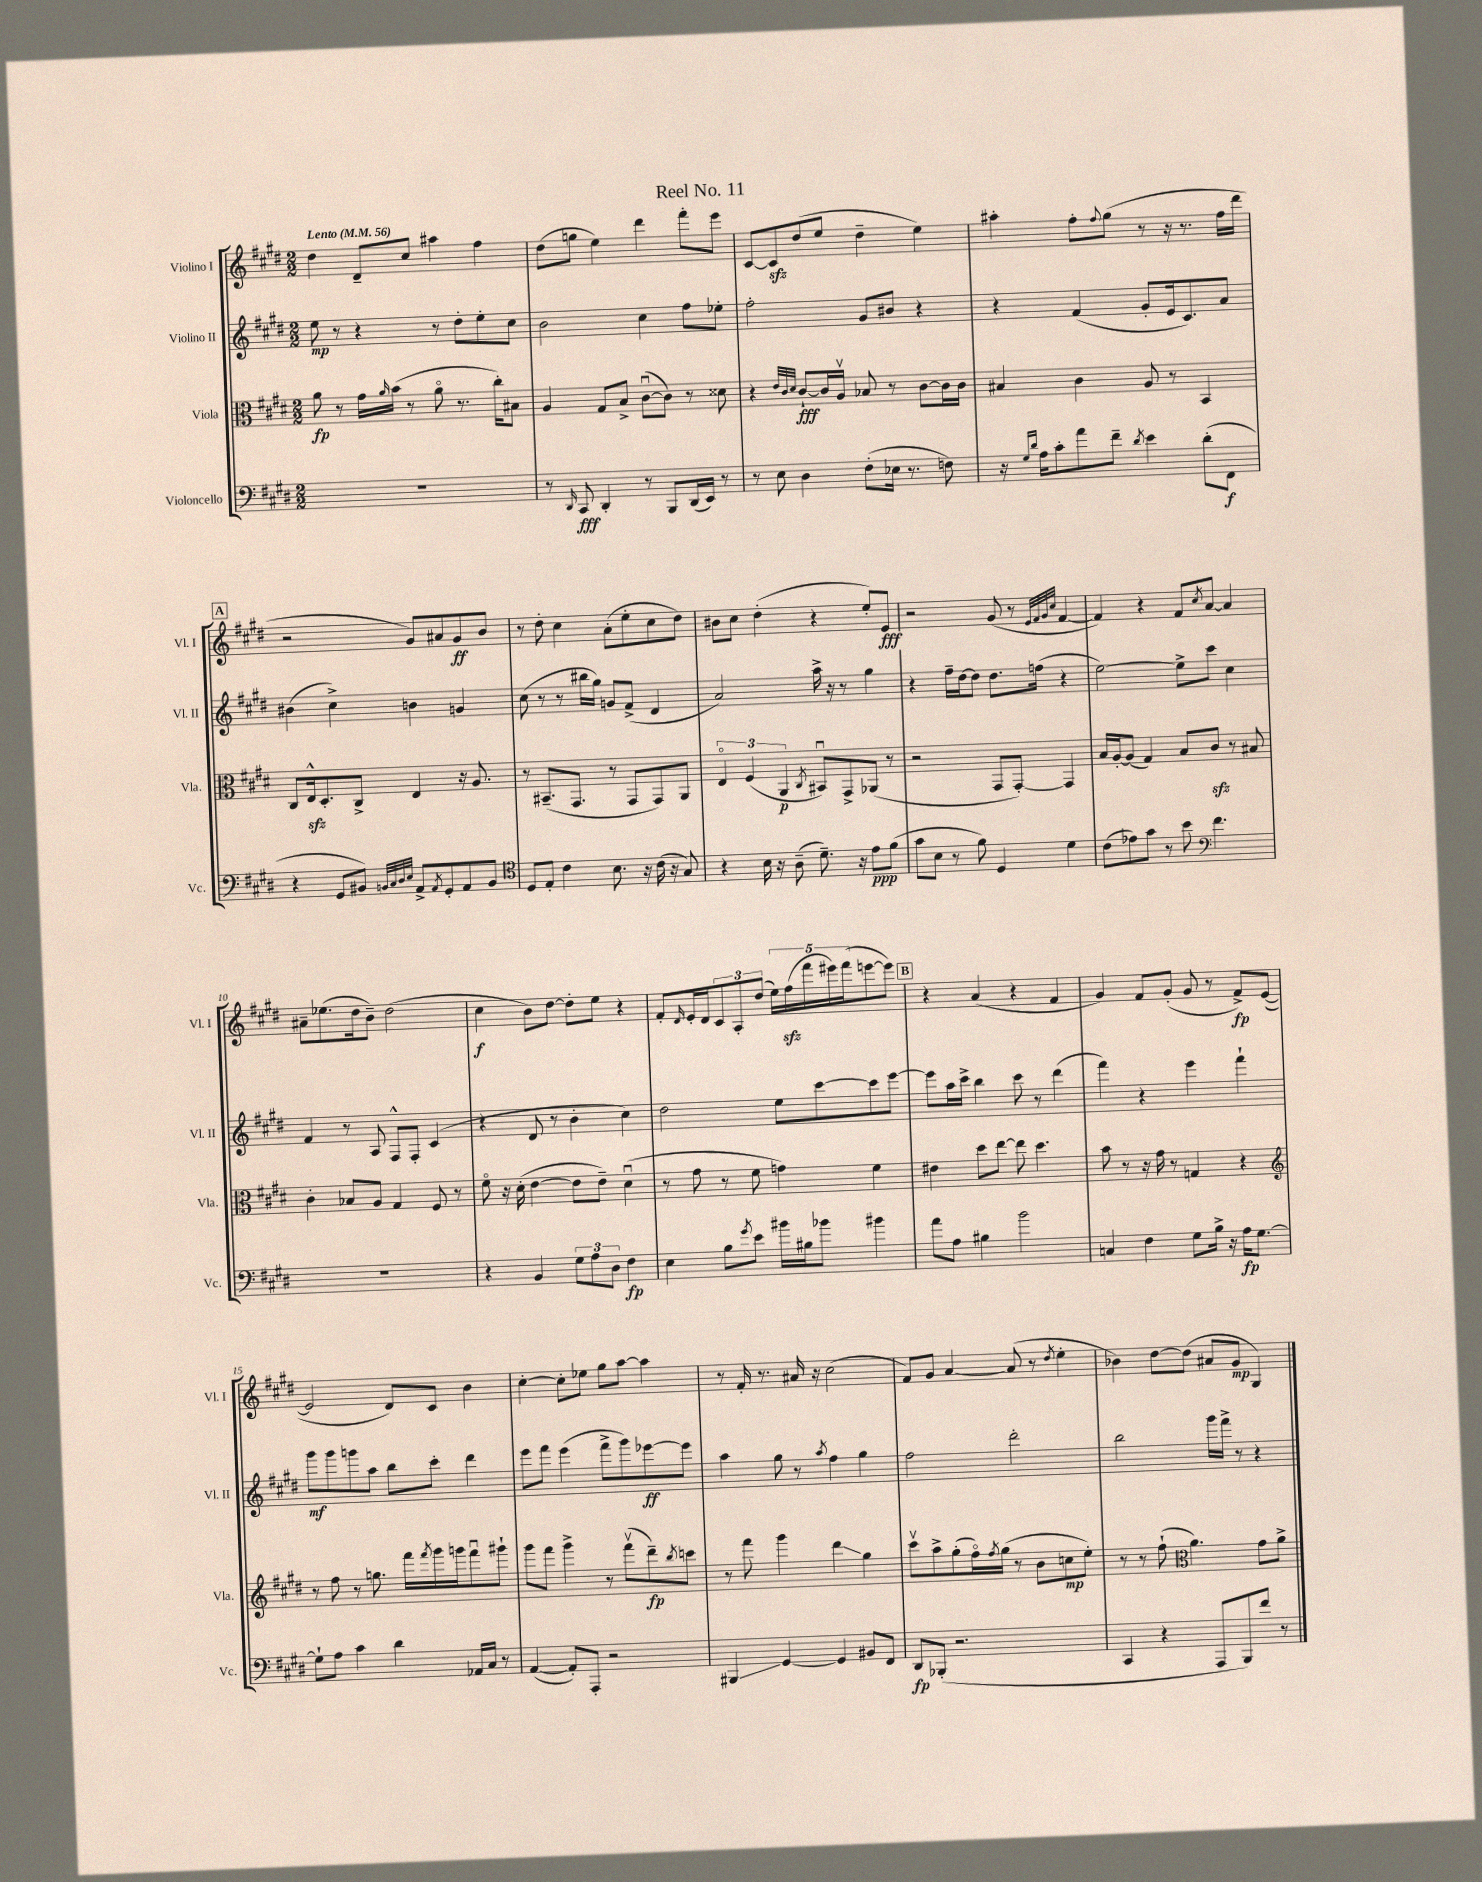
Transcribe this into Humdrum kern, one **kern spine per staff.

**kern	**kern	**kern	**kern
*staff4	*staff3	*staff2	*staff1
*clefF4	*clefC3	*clefG2	*clefG2
*k[f#c#g#d#]	*k[f#c#g#d#]	*k[f#c#g#d#]	*k[f#c#g#d#]
*M2/2	*M2/2	*M2/2	*M2/2
*MM56	*MM56	*MM56	*MM56
1r	8a	8ee	4dd#
.	8r	8r	.
.	16g#	4r	8d#~
.	16qqa	.	.
.	(16b	.	.
.	8r	.	8cc#
.	8ao	8r	4aa#
.	8.r	8dd#'	.
.	.	8ee'	4ff#
.	16cc#')	.	.
.	8B#	8cc#	.
=	=	=	=
8r	4A	2b	(8dd#
16qqDD#	.	.	.
8CC#	.	.	8gg
4DD#'	8G#	.	4ee)
.	8B^	.	.
8r	([8c#u	4cc#	4ddd#
8BBB	8c#])	.	.
(16DD#	8r	8ff#	8fff#'
16EE)	.	.	.
8r	8d##	8ee-'	8eee
=	=	=	=
8r	4r	2ff#'	[8c#
8E	.	.	8c#]
.	32qqe	.	.
.	32qqc#	.	.
.	32qqd#	.	.
4D#	[8c#`	.	(8dd#
.	16c#]	.	8ee
.	16Av	.	.
(8F#'	8B-	8g#	4dd#~
16E-	8r	8b#	.
8.r	.	.	.
.	[8c#	4r	4ee)
8F)	16c#]	.	.
.	16c#	.	.
=	=	=	=
16r	4B#	4r	4aa#'
16qqG#	.	.	.
16qqd#	.	.	.
16A	.	.	.
8c#'	.	.	.
8a	4c#	(4f#	8ff#'
.	.	.	8qqff#
8f#~	.	.	(8gg#
8qd#	.	.	.
4e	8A	8g#'	8r
.	8r	16e	16r
.	.	8.c#)	8.r
(8d#'	4BB	.	.
8FF#	.	8a	16ff#
.	.	.	16ddd#
=	=	=	=
4r	8C#	(4b#	2r
.	16E^^	.	.
.	8.D#'	.	.
8GG#	.	4cc#^)	.
8BB#)	8C#^	.	.
32qqBB	.	.	.
32qqC#	.	.	.
32qqD#	.	.	.
32qqE	.	.	.
8AA^	4E	4b	8g#)
8qAA	.	.	.
8GG#'	.	.	8a#
8AA	16r	4g	8g#
.	8.A	.	.
8BB	.	.	8b
=	=	=	=
*clefC4	*	*	*
8D#	8r	(8cc#	8r
8E'	(8.BB#~	8r	8dd#'
4c#	.	8r	4cc#
.	8.GG#	.	.
.	.	16bb#	.
.	.	16gg#)	.
8.B	8r	8g	(8a'
.	8GG#	(8f#^	8ee'
16r	.	.	.
(16c#	8GG#)	4d#	8cc#
16r	.	.	.
8G#)	8AA	.	8dd#)
=	=	=	=
4r	6Eo	2a)	8b#
.	.	.	8cc#
.	(6F#	.	.
16B	.	.	(4dd#'
16r	.	.	.
.	6AA	.	.
(8A~	.	.	.
.	8qC#	.	.
8.d#~)	8BB#u)	16aa^	4r
.	.	16r	.
.	8GG#^	8r	.
16r	.	.	.
8e	(8AA-	4gg#	8ee')
(8f#	8r	.	8e
=	=	=	=
8g#	2r	4r	2r
8B	.	.	.
8r	.	16ff#~	.
.	.	[16dd#	.
8f#)	.	8dd#]	.
4D#	8GG#	8.dd#	(8g#
.	[8GG#')	.	8r
.	.	(16ff	.
.	.	.	32qqe
.	.	.	32qqf#
.	.	.	32qqg#
.	.	.	32qqcc#
4d#	4GG#]	4r	[4f#
=	=	=	=
(8c#	16B	[2ee)	4f#])
.	[16A'	.	.
8e-)	(8A]	.	.
8g#	4G#)	.	4r
8r	.	.	.
8b	8B	8ee^]	8f#
*clefF4	*	*	*
.	.	.	8qcc#
4.f#	8c#	8ccc#	[8a
.	8r	4cc#	4a]
.	8B#	.	.
=	=	=	=
1r	4c#'	4f#	8a#~
.	.	.	(8.ee-
.	8B-	8r	.
.	.	.	16dd#
.	8A	8A	8b~)
.	4G#	8F#^^	(2dd#
.	.	8F#'	.
.	8F#	(4c#	.
.	8r	.	.
=	=	=	=
4r	8f#o	4r	4cc#
.	16r	.	.
.	(16d#'	.	.
4BB	[4e	8d#	8b)
.	.	8r	[8dd#
12G#	8e]	4b'	8dd#']
12A	.	.	.
.	8e~)	.	8ee
12D#	.	.	.
4F#	(4d#u	4cc#)	4r
=	=	=	=
4E	8r	2dd#	8f#'
.	.	.	16qqd#
.	8g#	.	16e'
.	.	.	16d#
8B	8r	.	12c#
.	.	.	12A'
8qg#	.	.	.
8e	8f#	.	.
.	.	.	(12dd#
16b#	4g)	8ee	20ee)
.	.	.	(20ff#
16B#	.	.	.
.	.	.	20fff#
8b-	.	[8ccc#	.
.	.	.	20eee#)
.	.	.	(20fff#
4b#	4f#	8ccc#]	[8eee
.	.	[8eee	8eee])
=	=	=	=
8a	4e#	8eee]	4r
8A	.	16aa	.
.	.	16ccc#^	.
4B#	8dd#	4bb	(4a
.	[8ee	.	.
2b	8ee]	8ccc#	4r
.	4.dd#	8r	.
.	.	(4ddd#	4f#
=	=	=	=
4C	8b	4fff#)	4g#)
.	8r	.	.
4F#	16r	4r	8f#
.	16g#	.	.
.	8r	.	(8g#'
8G#	4G	4eee	8g#
16B^	.	.	8r
16r	.	.	.
16A	4r	4fff#`	8f#^)
[8.G#	.	.	.
.	.	.	([8e
=	=	=	=
*	*clefG2	*	*
8G#`]	8r	8ggg#	2e]
8A	8ff#	8ggg#	.
4c#	8r	8ggg	.
.	8.gg	8aa	.
4d#	.	8bb	8d#)
.	16fff#	.	.
.	8qfff#	.	.
.	16ggg#	8ccc#'	8c#
.	16ggg	.	.
16AA-	8fff#u	4ddd#	4b
16C#	.	.	.
8r	8ggg#`	.	.
=	=	=	=
([4AA	8ggg#	8eee	[4cc#'
.	8fff#	8fff#	.
8AA'])	4ggg#^	(4eee	8cc#']
8AAA'	.	.	8ee-
2r	8r	8fff#^	8gg#
.	(8fff#v	8ggg#)	[8aa
.	8ddd#~)	[8eee-	4aa]
.	8qbb	.	.
.	8ccc	8eee-]	.
=	=	=	=
4BBB#	8r	4aa	8r
.	8fff#	.	16f#'
.	.	.	8.r
[4GG#	4ggg#	8gg#	.
.	.	8r	16a#
.	.	.	16r
.	.	8qaa	.
4GG#]	4ddd#	4ff#	(2cc#
8BB#	4gg#	4gg#	.
8FF#	.	.	.
=	=	=	=
8DD#	8ccc#v	2ff#	8f#)
(8BBB-'	8aa^	.	8g#
2.r	(8gg#'	.	[4a
.	16ff#o)	.	.
.	8qff#	.	.
.	(16gg#	.	.
.	8r	2ddd#'	(8a]
.	8b	.	8r
.	.	.	8qdd#
.	8cc	.	4ee'
.	8ee')	.	.
=	=	=	=
4CC#	8r	2bb	4b-)
.	8r	.	.
4r	(8ff#`	.	[8dd#
*	*clefC3	*	*
.	4.a)	.	(8dd#]
8AAA	.	16ggg#	8a#
.	.	16fff#^	.
8BBB)	.	8r	8g#
8f#	8g#	4r	4G#)
8r	8a^	.	.
==	==	==	==
*-	*-	*-	*-
